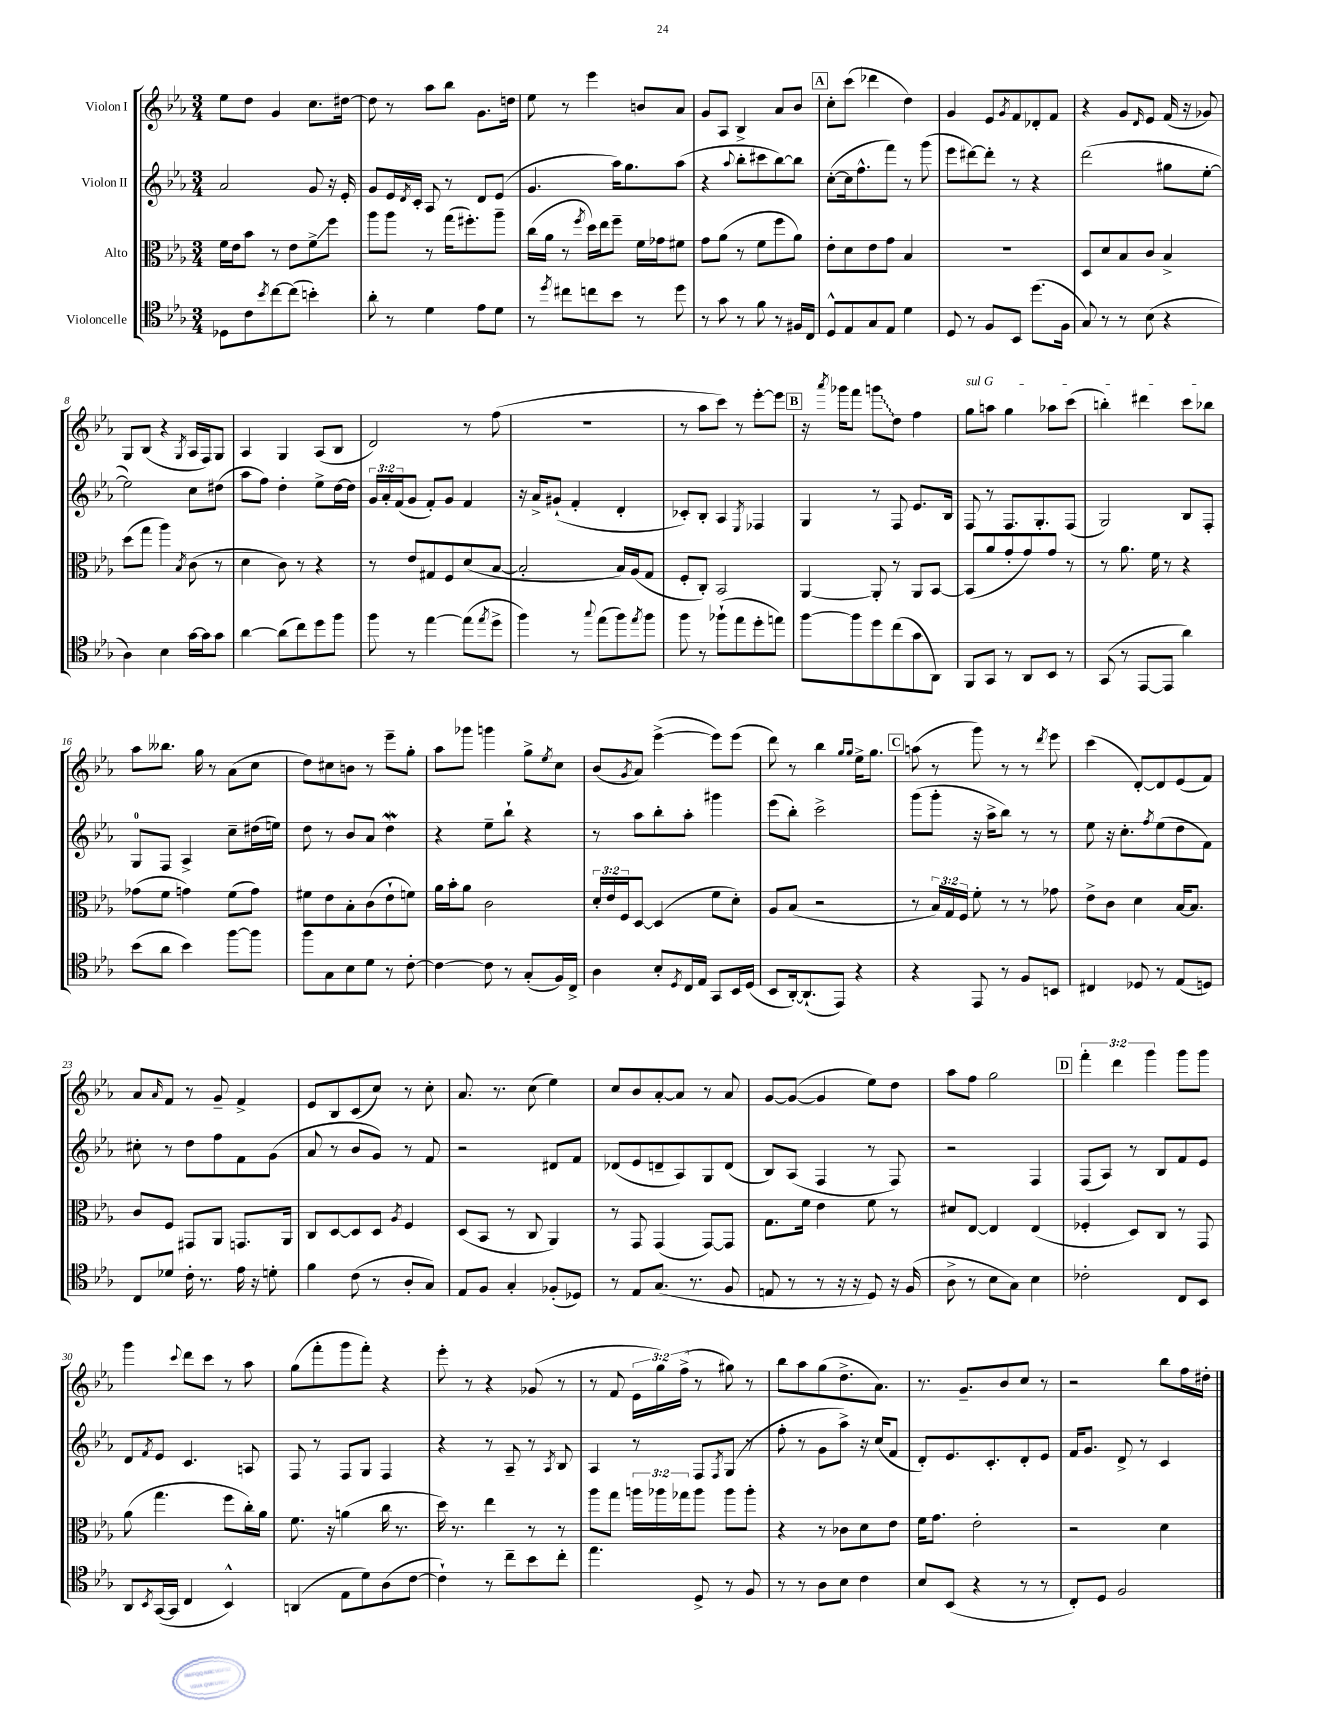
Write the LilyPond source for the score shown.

<<
\new StaffGroup <<
\new Staff = "s0" \with { instrumentName = "Violon I" } {
    \clef treble \key ees \major \numericTimeSignature \time 3/4 \override Staff.TupletNumber.text = #tuplet-number::calc-fraction-text
    ees''8 d''8 g'4 c''8. dis''16~ |
    dis''8 r8 aes''8 bes''8 g'8. d''16 |
    ees''8 r8 ees'''4 b'8 aes'8 |
    g'8 aes8 bes4-> aes'8 bes'8 |
    \mark \markup { \box "A" } c''8-. c'''8( des'''4 d''4) |
    g'4 ees'8 \acciaccatura { g'8 } f'8 des'8-. f'8 |
    r4 g'8 \grace { d'16 } ees'8 f'16( r16 ges'8) |
    g8 bes8( r4 \acciaccatura { g8 } aes16 f16) g8 |
    aes4 g4 aes8( bes8 |
    d'2) r8 f''8( |
    R2. |
    r8 aes''8 c'''8) r8 ees'''8~-. ees'''8 |
    \mark \markup { \box "B" } r16 \acciaccatura { aes'''8 } ges'''16 f'''8 \once \override Glissando.style = #'zigzag g'''8\glissando d''8 f''4 |
    \once \override TextSpanner.bound-details.left.text = \markup { \italic "sul G" } g''8\startTextSpan a''8 g''4 aes''8 c'''8( |
    b''4-.) dis'''4 c'''8 bes''8\stopTextSpan |
    aes''8 beses''8. g''16 r8 aes'8( c''8 |
    d''8) cis''8 b'8 r8 ees'''8-- g''8-. |
    aes''8 ges'''8 g'''4 g''8-> \acciaccatura { ees''8 } c''8 |
    bes'8( \acciaccatura { g'8 } aes'8) ees'''4~->( ees'''8) ees'''8( |
    d'''8) r8 bes''4 \grace { g''16 g''16 } ees''16-> g''8. |
    \mark \markup { \box "C" } a''8( r8 g'''8) r8 r8 \acciaccatura { d'''8 } ees'''8 |
    c'''4( d'8~-.) d'8 ees'8( f'8) |
    aes'8 \grace { aes'16 } f'8 r8 g'8-- f'4-> |
    ees'8 bes8 c'8( c''8) r8 c''8-. |
    aes'8. r8. c''8( ees''4) |
    c''8 bes'8 aes'8~-. aes'8 r8 aes'8 |
    g'8~ g'8~( g'4 ees''8) d''8 |
    aes''8 f''8 g''2 |
    \mark \markup { \box "D" } \tuplet 3/2 { f'''4-. d'''4 g'''4 } g'''8 g'''8 |
    g'''4 \appoggiatura { c'''8 } d'''8 c'''8 r8 aes''8 |
    g''8( f'''8-. g'''8 f'''8-.) r4 |
    ees'''8-. r8 r4 ges'8( r8 |
    r8 f'8 \tuplet 3/2 { ees'16 g''16) f''16->( } r8 gis''8) r8 |
    bes''8 aes''8 g''8( d''8.-> aes'8.) |
    r8. g'8.-- bes'8 c''8 r8 |
    r2 bes''8 f''16 dis''16-. \bar "|." |
}
\new Staff = "s1" \with { instrumentName = "Violon II" } {
    \clef treble \key ees \major \numericTimeSignature \time 3/4 \override Staff.TupletNumber.text = #tuplet-number::calc-fraction-text
    aes'2 g'8 r16 ees'16-. |
    g'8 ees'16 \acciaccatura { d'8 } c'16-. aes8 r8 d'8 ees'8( |
    g'4. aes''16) g''8. aes''8( |
    r4 \appoggiatura { aes''8 } bes''8-. cis'''8 bes''8~) bes''8 |
    \mark \markup { \box "A" } c''8~-.( c''16 f''8.-^ f'''8) r8 g'''8( |
    ees'''8 dis'''8~) dis'''8-. r8 r4 |
    d'''2( gis''8 ees''8~-. |
    ees''2) c''8 dis''8( |
    aes''8 f''8) d''4-. ees''8-> d''16~ d''16 |
    \tuplet 3/2 { g'16 aes'16-. f'16( } g'8 f'8-.) g'8 f'4 |
    r16 aes'16-> gis'8-!( f'4-. d'4-. |
    ces'8-.) bes8-. aes4 \acciaccatura { ees8 } fes4 |
    \mark \markup { \box "B" } g4 r8 f8 ees'8. bes16 |
    f8 r8 f8. g8.-. f8( |
    g2) bes8 f8-. |
    g8-0 f8 aes4-> c''8-- dis''16( e''16) |
    d''8 r8 bes'8 aes'8 d''4\mordent |
    r4 ees''8-- bes''8-! r4 |
    r8 aes''8 bes''8-. aes''8-. gis'''4 |
    ees'''8( bes''8-.) c'''2-> |
    \mark \markup { \box "C" } g'''8( g'''8-. r16 aes''16-> bes''8) r8 r8 |
    ees''8 r16 c''8.-. \acciaccatura { f''8 } ees''8( d''8 f'8) |
    cis''8-. r8 d''8 f''8 f'8 g'8( |
    aes'8 r8 bes'8 g'8) r8 f'8 |
    r2 dis'8 f'8 |
    des'8( ees'8 d'8-- aes8) g8 d'8( |
    bes8) aes8( f4 r8 f8) |
    r2 f4 |
    \mark \markup { \box "D" } f8( aes8) r8 bes8 f'8 ees'8 |
    d'8 \acciaccatura { f'8 } ees'8 c'4. a8 |
    f8 r8 f8 g8 f4 |
    r4 r8 aes8-- r8 \acciaccatura { aes8 } bes8 |
    aes4 r8 f8 \acciaccatura { f8 } g8( r8 |
    f''8-. r8 g'8 aes''8->) r16 c''16( f'8 |
    d'8-.) ees'8. c'8.-. d'8-. ees'8 |
    f'16 g'8. d'8-> r8 c'4 \bar "|." |
}
\new Staff = "s2" \with { instrumentName = "Alto" } {
    \clef alto \key ees \major \numericTimeSignature \time 3/4 \override Staff.TupletNumber.text = #tuplet-number::calc-fraction-text
    f'16 ees'16 bes'8 r8 ees'8 f'8->\glissando f''8 |
    aes''8 aes''8 r8 g''16( fis''8.-.) aes''8-- |
    c''16( aes'16 r8 \acciaccatura { f''8 } d''16) ees''16 f''8-- f'16 ges'16 fis'8 |
    g'8 aes'8( r8 f'8 f''8 aes'8) |
    \mark \markup { \box "A" } ees'8-. d'8 ees'8 g'8 bes4 |
    R2. |
    d8 d'8 bes8 c'8 bes4-> |
    d''8( g''8 aes''4) \acciaccatura { bes8 } c'8( r8 |
    d'4 c'8) r8 r4 |
    r8 ees'8 gis8 f8 d'8( bes8~ |
    bes2-. bes16) aes16( g8 |
    f8-. c8-.) bes,2 |
    \mark \markup { \box "B" } aes,4~ aes,8-. r8 aes,8 bes,8~ |
    bes,8( aes'8 g'8-. g'8) g'8 r8 |
    r8 aes'8. f'16 r8 r4 |
    ges'8( f'8 g'4) f'8( g'8) |
    fis'8 ees'8 bes8-. c'8( ees'8-! f'8) |
    aes'16 bes'16-. aes'8 c'2 |
    \tuplet 3/2 { d'16-. ees'16 f16 } d8~ d4( f'8 d'8-.) |
    aes8 bes8( r2 |
    \mark \markup { \box "C" } r8 \tuplet 3/2 { bes16) g16 f16 } f'8-. r8 r8 ges'8 |
    ees'8-> c'8 d'4 bes16~ bes8. |
    c'8 f8 gis,8 aes,8 g,8. aes,16 |
    c8 d8~ d8 d8 \acciaccatura { aes8 } f4 |
    d8( bes,8 r8 c8 aes,4) |
    r8 g,8 g,4( g,8~) g,8 |
    g8. f'16 ees'4 f'8 r8 |
    dis'8 ees8~ ees4 ees4( |
    \mark \markup { \box "D" } fes4-. d8) c8 r8 g,8 |
    aes'8( g''4. f''8 c''16-.) aes'16 |
    f'8. r16 a'4( c''16 r8. |
    d''16) r8. ees''4 r8 r8 |
    aes''8 g''8 \tuplet 3/2 { a''16 aes''16 ges''16 } aes''8 aes''8 aes''8-. |
    r4 r8 ces'8 d'8 ees'8 |
    f'16 g'8. ees'2-. |
    r2 d'4 \bar "|." |
}
\new Staff = "s3" \with { instrumentName = "Violoncelle" } {
    \clef tenor \key ees \major \numericTimeSignature \time 3/4
    des8 c'8 \acciaccatura { bes'8 } c''8~ c''8( b'4-.) |
    aes'8-. r8 d'4 ees'8 d'8 |
    r8 \acciaccatura { d''8 } cis''8 c''8 bes'8 r8 d''8 |
    r8 g'8 r8 f'8 r8 fis16 c16 |
    \mark \markup { \box "A" } d8-^ ees8 g8 ees8 d'4 |
    d8 r8 f8 bes,8 d''8.( f16 |
    g8) r8 r8 bes8( r4 |
    aes4) bes4 g'16~ g'16 g'8 |
    aes'4~ aes'8( c''8) d''8 f''8 |
    f''8 r8 ees''4~ ees''8( \acciaccatura { ees''8 } d''8-> |
    f''4) r8 \appoggiatura { g''8 } ees''8( f''8) \acciaccatura { ees''8 } f''8 |
    f''8 r8 fes''8-!( ees''8 d''8-. e''8) |
    \mark \markup { \box "B" } f''8~ f''8 d''8 c''8( g'8 aes,8) |
    f,8 g,8 r8 aes,8 bes,8 r8 |
    g,8( r8 ees,8~ ees,8 aes'4) |
    bes'8( aes'8 bes'4) f''8~ f''8 |
    f''8 g8 bes8 d'8 r8 c'8~-. |
    c'4~ c'8 r8 g8-.( f16) c16-> |
    aes4 bes8-. \acciaccatura { d8 } c16 ees16 g,8 bes,16 d16( |
    bes,8 aes,16~-.) aes,8.-!( ees,8) r4 |
    \mark \markup { \box "C" } r4 ees,8 r8 f8 b,8 |
    cis4 des8 r8 ees8( d8) |
    c8 des'8 c'16-. r8. ees'16 r16 d'8-. |
    f'4 c'8( r8 aes8-. g8) |
    ees8 f8 g4-. fes8-.( des8) |
    r8 ees8 g8.( r8. f8 |
    e8 r8 r8 r16 r16 d8) r16 f16( |
    aes8-> r8 bes8 g8) bes4 |
    \mark \markup { \box "D" } ces'2-. c8 bes,8 |
    aes,8 \acciaccatura { bes,8 } g,16~( g,16 c4 bes,4-^) |
    a,4( ees8 d'8) aes8( c'8~ |
    c'4-!) r8 c''8-- bes'8 c''8-. |
    ees''4. d8-> r8 f8 |
    r8 r8 aes8 bes8 c'4 |
    bes8 bes,8( r4 r8 r8 |
    c8-.) d8 f2 \bar "|." |
}
>>
>>
